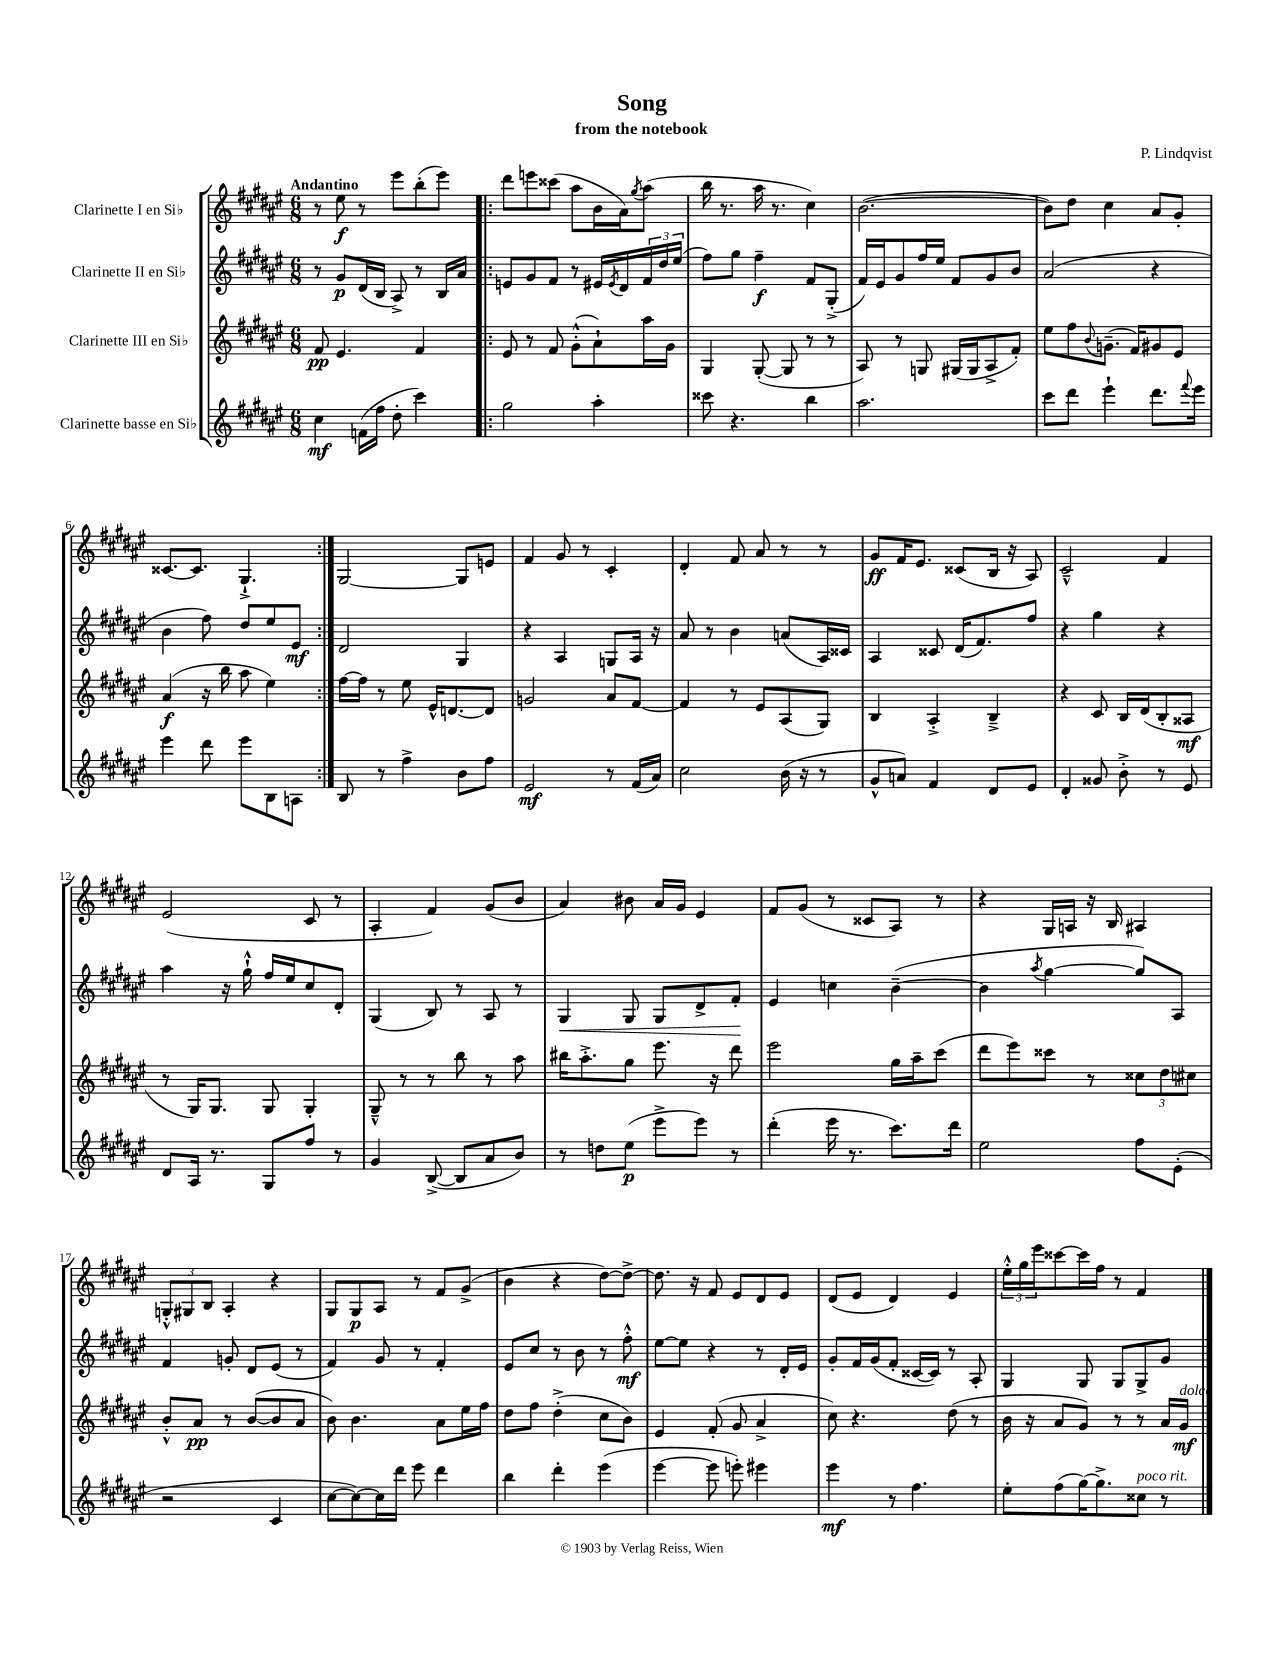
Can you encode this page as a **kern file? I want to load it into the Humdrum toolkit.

**kern	**kern	**kern	**kern
*staff4	*staff3	*staff2	*staff1
*clefG2	*clefG2	*clefG2	*clefG2
*k[f#c#g#d#a#e#]	*k[f#c#g#d#a#e#]	*k[f#c#g#d#a#e#]	*k[f#c#g#d#a#e#]
*M6/8	*M6/8	*M6/8	*M6/8
4cc#\	8f#/	8r	8r
.	4.e#/	8g#/L	8ee#\
(16f\LL	.	(16d#/L	8r
16ff#\JJ	.	16B/JJ	.
8dd#'\	.	8A#^/)	8eee#\L
4ccc#\)	4f#/	8r	(8bb'\
.	.	16B/LL	8eee#\J)
.	.	16a#/JJ	.
=!|:	=!|:	=!|:	=!|:
2gg#\	8e#/	8e/L	8ddd#\L
.	8r	8g#/	8eee\
.	8f#/	8f#/J	(8ccc##\J
.	(8g#'^^\L	8r	8aa#\L
4aa#'\	8a#`\)	16e#/LL	16b\L
.	.	8qe#/	.
.	.	16d#/	16a#\J)
.	.	.	8qgg#/
.	16aa#\L	24f#/	(8aa#\J
.	.	24dd#/	.
.	16g#\JJ	.	.
.	.	(24ee#/JJ	.
=	=	=	=
8ccc##\	4G#/	8ff#\L)	16bb\
.	.	.	8.r
4.r	.	8gg#\J	.
.	([8G#'/	4ff#~\	16aa#\
.	.	.	8.r
.	8G#/]	.	.
4bb\	8r	8f#/L	4cc#\)
.	8r	(8G#'^/J	.
=	=	=	=
2.aa#\	8A#/)	16f#/LL)	([2.b\
.	.	16e#/J	.
.	8r	8g#/	.
.	8G/	16ff#/L	.
.	.	16ee#/JJ	.
.	(16G#/LL	8f#/L	.
.	16G#/J	.	.
.	8A#^/	8g#/	.
.	8f#'/J)	8b/J	.
=	=	=	=
8ccc#\L	8ee#\L	(2a#/	8b\]L)
8ddd#\J	8ff#\	.	8dd#\J
.	8qqb/	.	.
4eee#`\	(8.g~\J	.	4cc#\
.	16f#/LK)	.	.
8.ddd#\L	8g#/	4r	8a#/L
.	8e#/J	.	8g#'/J
8qqfff#/	.	.	.
16eee#\Jk	.	.	.
=	=	=	=
4eee#\	(4a#/	4b\	[8.c##/L
.	.	.	8.c##/]J
8ddd#\	16r	8ff#\)	.
.	16bb\	.	.
8eee#\L	8aa#\	8dd#/L	4.G#`^/
8B\	4ee#\)	8ee#/	.
8A\J	.	8e#/J	.
=:|!	=:|!	=:|!	=:|!
8B/	[16ff#\LL	2d#/	[2G#/
.	16ff#\]JJ	.	.
8r	8r	.	.
4ff#^\	8ee#\	.	.
.	16e#^^/LK	.	.
.	[8.d/	.	.
8b\L	.	4G#/	8G#/]L
8ff#\J	8d/]J	.	8e/J
=	=	=	=
2e#/	2g/	4r	4f#/
.	.	4A#/	8g#/
.	.	.	8r
8r	8a#/L	8G/L	4c#'/
(16f#/LL	[8f#/J	16A#/Jk	.
16a#/JJ)	.	16r	.
=	=	=	=
2cc#\	4f#/]	8a#/	4d#'/
.	.	8r	.
.	8r	4b\	8f#/
.	8e#/L	.	8a#/
(16b\	(8A#/	(8a/L	8r
16r	.	.	.
8r	8G#/J)	16A#/L)	8r
.	.	16c##/JJ	.
=	=	=	=
8g#^^/L	4B/	4A#/	8g#/L
8a/J)	.	.	16f#/K
.	.	.	8.e#/J
4f#/	4A#'^/	8c##/	.
.	.	(16d#/LK	(8c##/L
.	.	8.f#/)	.
8d#/L	4B~^/	.	16B/Jk
.	.	.	16r
8e#/J	.	8ff#/J	8A#/)
=	=	=	=
4d#'/	4r	4r	2c#~^^/
8g##/	8c#/	4gg#\	.
8b'^\	16B/LL	.	.
.	(16d#/J	.	.
8r	8B'/	4r	4f#/
8e#/	8A##/J	.	.
=	=	=	=
8d#/L	8r	4aa#\	(2e#/
16A#/Jk	16G#/LK)	.	.
8.r	8.G#/J	.	.
.	.	16r	.
.	.	16gg#`^^\	.
8G#/L	8G#/	16ff#/LL	.
.	.	16ee#/J	.
8ff#/J	4G#'/	8cc#/	8c#/
8r	.	8d#'/J	8r
=	=	=	=
4g#/	8G#~^^/	(4G#/	4A#'/
.	8r	.	.
([8B^/	8r	8B/)	4f#/)
8B/]L	8bb\	8r	.
8a#/	8r	8A#/	(8g#/L
8b/J)	8aa#\	8r	8b/J
=	=	=	=
8r	16bb#\LK	4G#/	4a#/)
.	8.aa#'^\	.	.
8dd\L	.	.	.
(8ee#\J	8gg#\J	8G#/	8b#\
8eee#^\L	8.eee#\	8G#/L	16a#/LL
.	.	.	16g#/JJ
8eee#\J)	.	8d#^/	4e#/
.	16r	.	.
8r	8ddd#\	8f#'/J	.
=	=	=	=
(4ddd#'\	2eee#\	4e#/	8f#/L
.	.	.	(8g#/J
16eee#\	.	4cc\	8r
8.r	.	.	.
.	.	.	8c##/L
8.ccc#\L)	16gg#\LL	([4b~\	8A#/J)
.	16aa#~\J	.	.
.	(8ccc#\J	.	8r
16ddd#\Jk	.	.	.
=	=	=	=
2ee#\	8ddd#\L	4b\]	4r
.	8eee#\)	.	.
.	.	8qaa#/	.
.	8ccc##\J	[4gg#\	16G#/LL
.	.	.	16A/JJ
.	8r	.	16r
.	.	.	16B/
8ff#\L	12cc##\L	8gg#/]L)	4A#/
.	12dd#\	.	.
(8e#'\J	.	8A#/J	.
.	12cc#\J	.	.
=	=	=	=
2r	8b'^^/L	4f#/	12G'^^/L
.	.	.	12G#/
.	8a#/J	.	.
.	.	.	12B/J
.	8r	8g'/	4A#'/
.	([8b/L	8d#/L	.
4c#/	8b/]	(8e#/J	4r
.	8a#/J	8r	.
=	=	=	=
[8cc#\L	8b\)	4f#/)	8G#/L
8cc#\_)	4.b\	.	8G#/
16cc#\]L	.	8g#/	8A#/J
16ddd#\JJ	.	.	.
8eee#\	.	8r	8r
4ddd#\	8a#\L	4f#'/	8f#/L
.	16ee#\L	.	(8g#^/J
.	16ff#\JJ	.	.
=	=	=	=
4bb\	8dd#\L	8e#/L	4b\
.	8ff#\J	8cc#/J	.
4ddd#'\	(4dd#'^\	8r	4r
.	.	8b\	.
(4eee#\	8cc#\L	8r	[8dd#\L)
.	8b\J)	8ff#'^^\	8dd#^\_J
=	=	=	=
[4eee#\	4e#/	[8ee#\L	8.dd#\]
.	.	8ee#\]J	.
.	.	.	16r
8eee#\]	(8f#'/	4r	8f#/
8eee'\)	8g#/	.	8e#/L
4eee#\	4a#^/	8r	8d#/
.	.	16d#'/LL	8e#/J
.	.	16e#/JJ	.
=	=	=	=
4eee#\	8cc#\)	8g#'/L	(8d#/L
.	4.r	16f#/L	8e#/J
.	.	(16g#/J	.
8r	.	8f#'/J	4d#/)
4.ff#\	.	[16c##/LL	.
.	.	16c##/]JJ)	.
.	(8dd#\	8r	4e#/
.	8r	8A#'/	.
=	=	=	=
8ee#'\L	16b\	4G#/	24ee#'^^\LL
.	.	.	24gg#\
.	16r	.	.
.	.	.	24eee#\J
(8ff#\	8a#/L	.	[8ccc##\
[16gg#\K)	8g#/J)	8G#/	16ccc##\]L
8.gg#^\]	.	.	16ff#\JJ
.	8r	8G#/L	8r
8cc##\J	8r	8G#^/	4f#/
8r	16a#/LL	8g#/J	.
.	16g#/JJ	.	.
==	==	==	==
*-	*-	*-	*-
